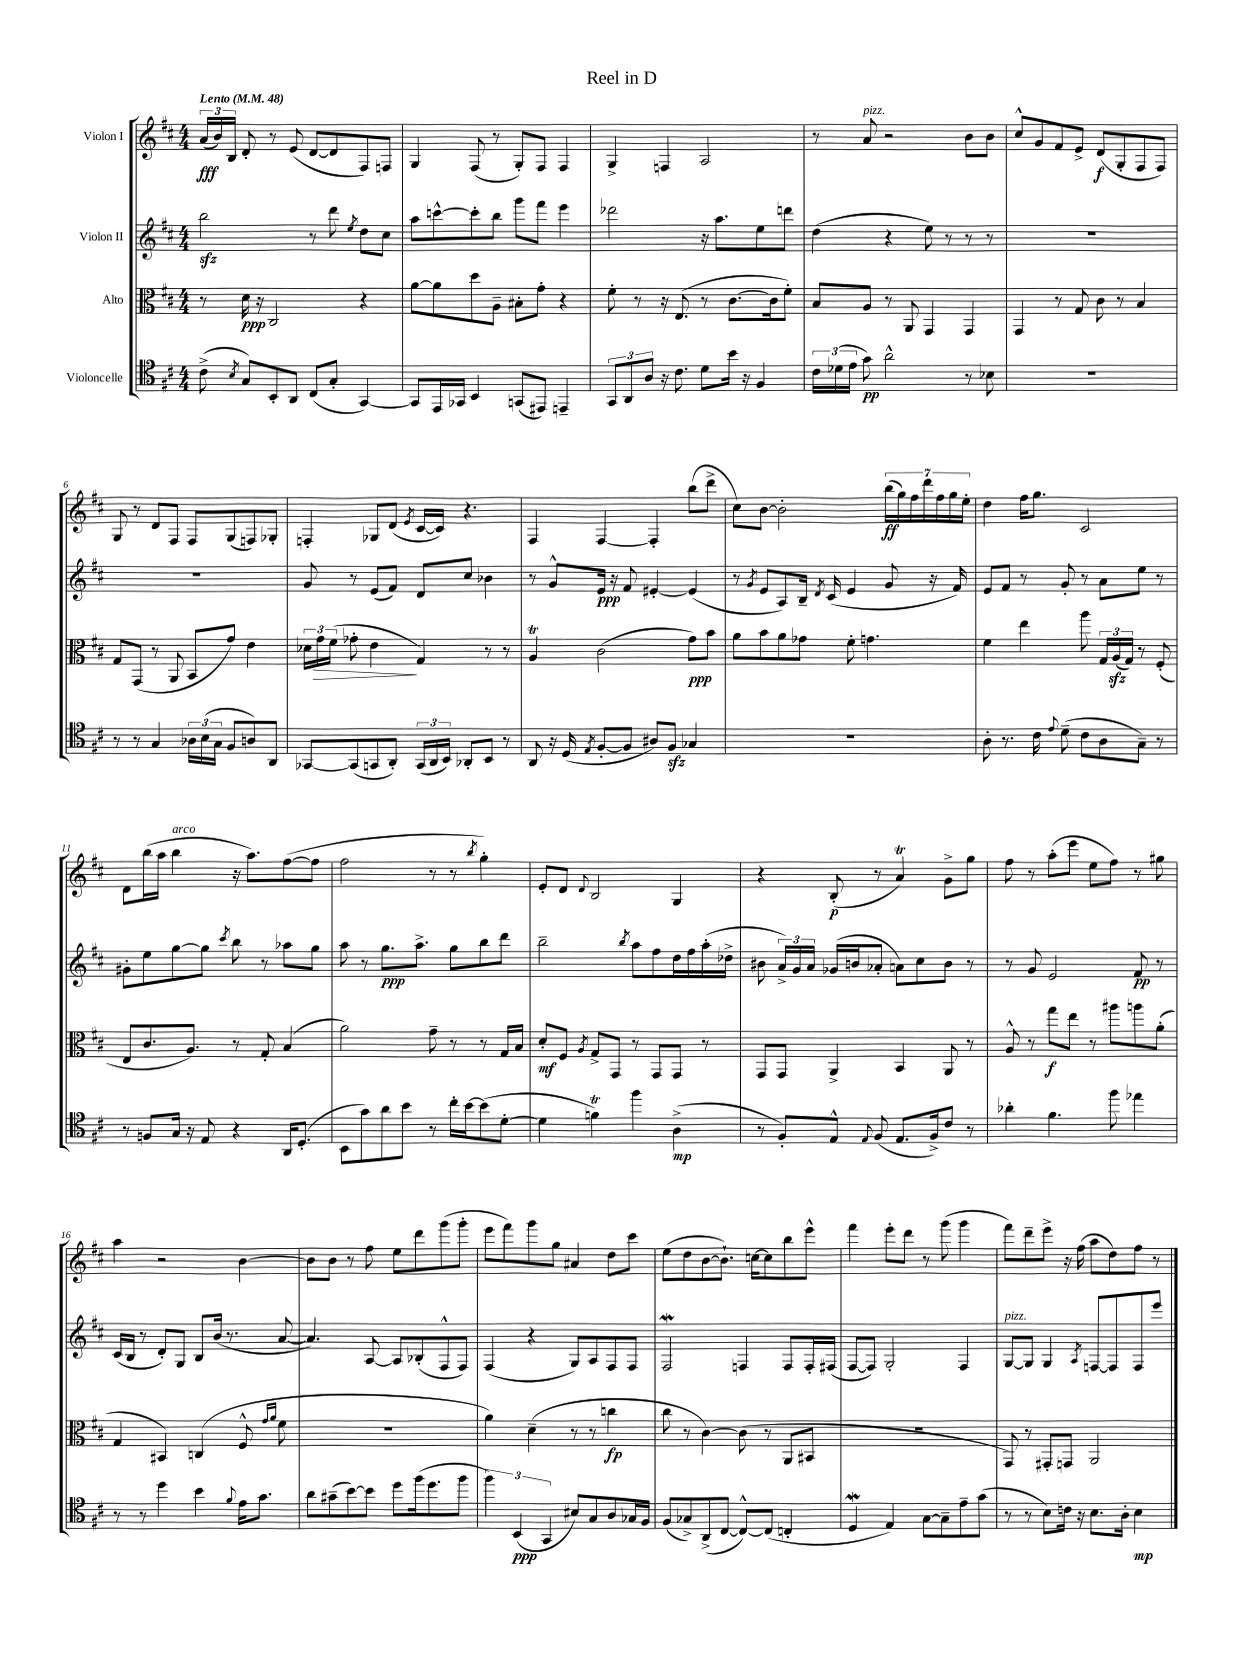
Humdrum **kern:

**kern	**kern	**kern	**kern
*staff4	*staff3	*staff2	*staff1
*clefC4	*clefC3	*clefG2	*clefG2
*k[f#c#]	*k[f#c#]	*k[f#c#]	*k[f#c#]
*M4/4	*M4/4	*M4/4	*M4/4
*MM48	*MM48	*MM48	*MM48
(8c#^\	8r	2bb\	(24a/LL
.	.	.	24b/)
.	.	.	24B/JJ
8qB/	.	.	.
8G/L)	16d\	.	8d'/
.	16r	.	.
8BB'/	2C#/	.	8r
8AA/J	.	.	(8e/
(8C#/L	.	8r	[8d/L
8G'/J	.	8ddd\	8d/]
.	.	8qee/	.
[4GG/)	4r	8dd\L	8F#/)
.	.	8cc#\J	8F/J
=	=	=	=
8GG/]L	[8a\L	8aa\L	4G/
16EE/L	8a\]	[8ccc^^\	.
16GG-/JJ	.	.	.
4BB/	8dd\	8ccc'\]	(8F#/
.	8A~\J	8bb\J	8r
(8GG/L	8B#'\L	8ggg\L	8G'/L)
8EE#/J)	8g'\J	8fff#\J	8F#/J
4EE~/	4r	4eee\	4F#/
=	=	=	=
12GG/L	8f#'\	2ddd-\	4G^/
12AA/	.	.	.
.	8r	.	.
12A/J	.	.	.
16r	16r	.	4F/
8.c#\	(8.E/	.	.
8d\L	8r	16r	2A/
.	.	8.aa\L	.
16b\Jk	[8.c#\L	.	.
16r	.	.	.
4F#/	.	8ee\	.
.	16c#\]k	.	.
.	8f#'\J)	8ddd\J	.
=	=	=	=
24c#\LL	8B/L	(4dd\	8r
(24d-\	.	.	.
24e\JJ	.	.	.
8g\)	8A/J	.	8a/
2a^^\	8r	4r	2r
.	8AA/	.	.
.	4GG/	8ee\)	.
.	.	8r	.
8r	4GG/	8r	8b\L
8B-\	.	8r	8b\J
=	=	=	=
1r	4GG/	1r	8cc#^^/L
.	.	.	8g/
.	8r	.	8f#/
.	8G/	.	8e^/J
.	8c#\	.	(8d/L
.	8r	.	8G'/
.	4B/	.	8F#/
.	.	.	8F#/J)
=	=	=	=
8r	8G/L	1r	8G/
8r	(8GG/J	.	8r
4G/	8r	.	8d/L
.	8AA/	.	8F#/J
24A-\LL	8BB/L	.	8F#/L
(24B\	.	.	.
24G\JJ	.	.	.
8F#/L	8g/J)	.	(8G/
8A/)	4e\	.	8F/)
8AA/J	.	.	8G-'/J
=	=	=	=
[8GG-/L	24d-\LL	8g/	4F'/
.	24g\	.	.
.	(24f#\JJ	.	.
(8GG-/]	8g-'\	8r	.
8GG/	4e\	(8e/L	8G-/L
8AA'/J)	.	8f#/J)	(8d/J
.	.	.	8qe/
(24GG/LL	4G/)	8d/L	[16c#/LL
24AA/	.	.	.
.	.	.	16c#/]JJ)
24BB/JJ)	.	.	.
8AA-'/L	.	8cc#/J	4.r
8BB/J	8r	4b-\	.
8r	8r	.	.
=	=	=	=
8AA/	4A/	8r	4F#/
16r	.	8g^^/L	.
(16D/	.	.	.
8qE/	.	.	.
[8F#'/L	(2c#\	16e/Jk	[4F#/
.	.	16r	.
8F#/]J	.	8f#/	.
8A#/L)	.	[4e#'/	4F#'/]
8F#/J	.	.	.
4G-/	8g\L)	(4e#/]	(8bb\L
.	8b\J	.	8ddd^\J
=	=	=	=
1r	8a\L	8r	8cc#\L)
.	.	8qg/	.
.	8b\	8e/L	[8b\J
.	8a\	8A/)	2b'\]
.	8g-\J	16B~/Jk	.
.	.	8qd/	.
.	.	(16c#/	.
.	8f#'\	4e/	.
.	4.g\	.	.
.	.	8g/	(28bb\LL
.	.	.	28gg\)
.	.	.	28ff#\
.	.	.	28ddd\
.	.	16r	.
.	.	.	28ff#\
.	.	.	28gg\
.	.	16f#/)	.
.	.	.	28ee'\JJ
=	=	=	=
8A'\	4f#\	8e/L	4dd\
8.r	.	8f#/J	.
.	4ee\	8r	16ff#\LK
16c#\	.	.	8.gg\J
8qqe/	.	.	.
(8d~\	.	8g'/	.
8c#\L	8aa\	8r	2c#/
8A\	24G/LL	8a\L	.
.	(24A/	.	.
.	24G/JJ)	.	.
8G~\J)	8r	8ee\J	.
8r	(8F#'/	8r	.
=	=	=	=
8r	8E/L	8g#'\L	8d\L
8F/L	8.c#/	8ee\	(16bb\L
.	.	.	16aa\JJ
16G/Jk	.	[8gg\	4bb\
16r	8.A/J)	.	.
8E/	.	8gg\]J	.
.	.	8qccc#/	.
4r	8r	8bb\	16r
.	.	.	8.aa\L)
.	8G'/	8r	.
16AA/LK	(4B/	8aa-\L	([8ff#\
(8.D'/J	.	.	.
.	.	8gg\J	8ff#\]J
=	=	=	=
8BB\L	2a\)	8aa\	2ff#\
8g\)	.	8r	.
8a\	.	8.gg\L	.
8b\J	.	.	.
.	.	8.aa^\J	.
8r	8g~\	.	8r
16cc#'\LL	8r	8gg\L	8r
[16b\J	.	.	.
.	.	.	8qbb/
(8b\]	8r	8bb\	4gg'\)
[8d'\J	16G/LL	8ddd\J	.
.	16B/JJ	.	.
=	=	=	=
4d\]	8d'/L	2bb~\	8e'/L
.	8F#/J	.	8d/J
.	8qA/	.	8qqd/
4f\)	8G^/L	.	2B/
.	8GG/J	.	.
.	.	8qbb/	.
4ff#\	8r	8aa\L	.
.	8GG/L	8ff#\	.
(4A^\	8GG/J	16dd\L	4G/
.	.	16ff#\	.
.	8r	(16aa'\	.
.	.	16dd-^\JJ	.
=	=	=	=
8r	8GG/L	8b#\	4r
8F#'/L)	8GG/J	24a^/LL)	.
.	.	24g/	.
.	.	24a/JJ	.
8E^^/J	4AA^/	(16g-/LL	(8B'/
.	.	16b/J	.
8qqE/	.	.	.
(8F#/	.	8a-'/J	8r
8.E/L	4BB/	8a\L)	4a/)
.	.	8cc#\	.
16F#^/k)	.	.	.
8c#/J	8AA/	8b\J	8g^\L
8r	8r	8r	8gg\J
=	=	=	=
4a-'\	8A^^/	8r	8ff#\
.	8r	8g/	8r
4.f#\	8gg\L	2e/	(8aa'\L
.	8ee\J	.	8eee\J
.	8r	.	8ee\L
8ff#\	8aa#\L	.	8ff#\J)
4ee-\	8aa\	8f#/	8r
.	(8a'\J	8r	8gg#\
=	=	=	=
8r	4G/	(16c#/LL	4aa\
.	.	16B/JJ	.
8r	.	8r	.
4dd\	4BB#/)	8d'/L)	2r
.	.	8G/J	.
4b\	(4C/	8B/L	.
.	.	(16b/Jk	.
.	.	8.r	.
8qqf#/	.	.	.
16e\LK	8F#^^/	.	[4b\
8.g\J	.	.	.
.	16qqg/LL	.	.
.	16qqa/JJ	.	.
.	8f#\	[8a/	.
=	=	=	=
8a\L	1r	4.a/])	8b\]L
(8g#~\	.	.	8b\J
[8b\)	.	.	8r
8b\]J	.	[8A/	8ff#\
8dd\L	.	8A/]L	8ee\L
(16ff#\k	.	(8B-'/	8ddd\
8.dd\	.	.	.
.	.	8F#^^/	(8ggg\
8ff#\J	.	8F#/J)	8ggg'\J
=	=	=	=
6ff#\)	4a\)	(4F#/	8eee\L
.	.	.	8fff#\)
(6BB/	.	.	.
.	(4d~\	4r	8ggg\
6GG/	.	.	.
.	.	.	8gg\J
8B#/L)	8r	8G/L)	4a#/
8G/	8r	8A/	.
8A/	4cc\	8F#/	8dd\L
16G-/L	.	8F#/J	8ccc#\J
16F#/JJ	.	.	.
=	=	=	=
(8F#/L	8cc#\	2F#/	(8ee\L
8G-^/)	8r	.	8dd\
(8AA^/	[4c#\)	.	[8b\
[8C#/J	.	.	8.b`\]J)
8C#^^/_L)	(8c#\]	4F/	.
.	.	.	[16cc\LK
(8C#/]J	8r	.	8cc\]
4C'/	8AA/L	8F/L	8bb\
.	8BB#/J	16F'/L	8eee^^\J
.	.	(16F#/JJ	.
=	=	=	=
4D/	1r	[8F#/L	4fff#\
.	.	8F#/]J)	.
4E/)	.	2G'/	8eee'\L
.	.	.	8ddd\J
[8G\L	.	.	8r
8G~\]	.	.	(8ggg\
8e~\	.	4F#/	4ggg\
(8g\J	.	.	.
=	=	=	=
8r	8GG/)	[8G/L	8fff#\L)
8r	8r	8G/]J	8ddd~\
8B\L)	8GG#'/L	4G/	8eee^\J
16c\Jk	8GG/J	.	16r
16r	.	.	(16ff#\
.	.	8qA/	.
8.B\L	2AA/	[8F/L	8aa\L
.	.	8F/]	8dd\)
16A'\Jk	.	.	.
4B\	.	8F/	8ff#\J
.	.	8eee/J	8r
==	==	==	==
*-	*-	*-	*-
